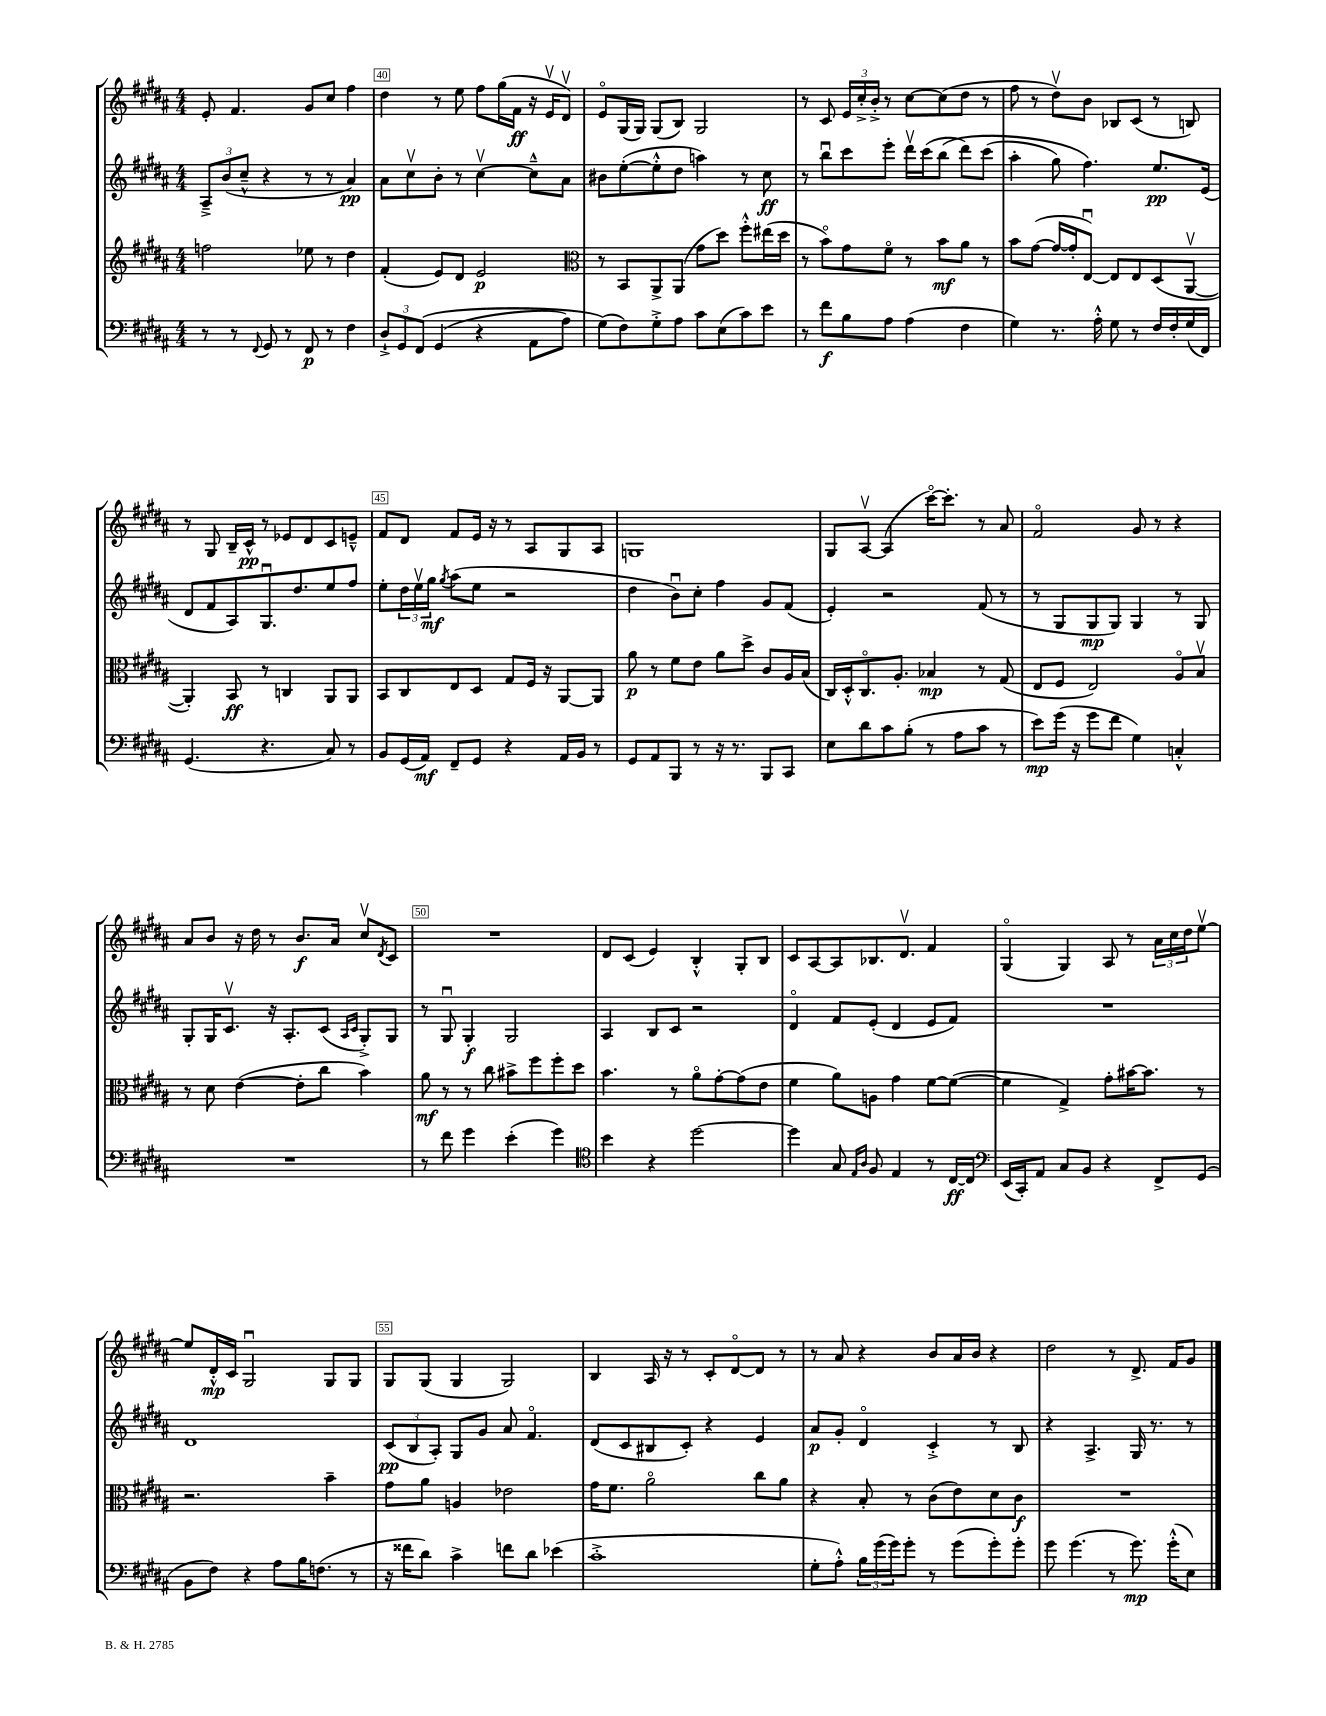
<<
\new StaffGroup <<
\new Staff = "s0" {
    \clef treble \key b \major \numericTimeSignature \time 4/4
    e'8-. fis'4. gis'8 cis''8 fis''4 |
    dis''4 r8 e''8 fis''8 gis''16( fis'16\ff r16 e'16\upbow dis'8\upbow) |
    e'8\flageolet gis16( gis16) gis8( b8) gis2 |
    r8 cis'8 \tuplet 3/2 { e'16 cis''16-.-> b'16-.-> } r8 cis''8~ cis''8( dis''8 r8 |
    fis''8 r8 dis''8\upbow) b'8 bes8 cis'8( r8 b8) |
    r8 gis8 b16-- cis'16-^\pp r8 ees'8 dis'8 cis'8 e'8---^ |
    fis'8 dis'8 fis'8 e'16 r16 r8 ais8 gis8 ais8 |
    g1 |
    gis8 ais8~\upbow ais4( cis'''16~\flageolet) cis'''8.-. r8 ais'8 |
    fis'2\flageolet gis'8 r8 r4 |
    ais'8 b'8 r16 dis''16 r8 b'8.\f ais'16 cis''8\upbow \acciaccatura { dis'8 } cis'8 |
    R1 |
    dis'8 cis'8( e'4) b4-.-^ gis8-. b8 |
    cis'8 ais8~ ais8 bes8. dis'8.\upbow fis'4 |
    gis4\flageolet( gis4) ais8 r8 \tuplet 3/2 { ais'16 cis''16 dis''16 } e''8~\upbow |
    e''8 dis'16-.-^\mp cis'16 gis2\downbow gis8 gis8 |
    gis8 gis8( gis4 gis2) |
    b4 ais16 r16 r8 cis'8-. dis'8~\flageolet dis'8 r8 |
    r8 ais'8 r4 b'8 ais'16 b'16 r4 |
    dis''2 r8 dis'8.-> fis'16 gis'8 \bar "|." |
}
\new Staff = "s1" {
    \clef treble \key b \major \numericTimeSignature \time 4/4
    \tuplet 3/2 { ais8---> b'8( cis''8---^ } r4 r8 r8 ais'4\pp) |
    ais'8 cis''8\upbow b'8-. r8 cis''4~\upbow cis''8---^ ais'8 |
    bis'8 e''8~-.( e''8-.-^ dis''8 a''4) r8 cis''8\ff |
    r8 b''8\downbow cis'''8 e'''8-. dis'''16\upbow cis'''16( b''8\( dis'''8) cis'''8( |
    ais''4-. gis''8) fis''4.\) e''8.\pp e'16( |
    dis'8 fis'8 ais8) gis8.\downbow dis''8. e''8 fis''8 |
    e''8-. \tuplet 3/2 { dis''16 e''16\upbow gis''16\mf } \acciaccatura { gis''8 } ais''8( e''8 r2 |
    dis''4 b'8\downbow) cis''8-. fis''4 gis'8 fis'8( |
    e'4-.) r2 fis'8( r8 |
    r8 gis8 gis8\mp gis8) gis4 r8 gis8 |
    gis8-. gis16 cis'8.\upbow r16 ais8.-. cis'8( \grace { ais16 cis'16 } gis8-.->) gis8 |
    r8 gis8\downbow gis4-.\f gis2 |
    ais4 b8 cis'8 r2 |
    dis'4\flageolet fis'8 e'8-.( dis'4 e'8 fis'8) |
    R1 |
    dis'1 |
    \tuplet 3/2 { cis'8\pp( b8 ais8-.) } gis8 gis'8 ais'8 fis'4.\flageolet |
    dis'8( cis'8 bis8 cis'8-.) r4 e'4 |
    ais'8\p gis'8-. dis'4\flageolet cis'4-.-> r8 b8 |
    r4 ais4.-> gis16 r8. r8 \bar "|." |
}
\new Staff = "s2" {
    \clef treble \key b \major \numericTimeSignature \time 4/4
    f''2 ees''8 r8 dis''4 |
    fis'4-.( e'8) dis'8 e'2\p |
    \clef alto r8 b,8 ais,8-> ais,8( gis'8 dis''8) fis''8-.-^ eis''16( dis''16 |
    r8 b'8\flageolet) gis'8 fis'8\flageolet r8 b'8\mf ais'8 r8 |
    b'8 gis'8~( gis'16~ gis'16-. e8~\downbow) e8 e8 dis8( ais,8~\upbow |
    ais,4-.) b,8\ff r8 c4 ais,8 ais,8 |
    b,8 cis8 e8 dis8 gis8 fis16 r16 ais,8~ ais,8 |
    ais'8\p r8 fis'8 e'8 ais'8 dis''8-> cis'8 ais16 b16( |
    cis16) dis16-.-^ cis8.\flageolet ais8.-. bes4\mp r8 gis8( |
    e8 fis8 e2) ais8\flageolet b8\upbow |
    r8 dis'8 e'4~( e'8-. cis''8 b'4) |
    ais'8\mf r8 r8 cis''8 bis'8-> fis''8 fis''8-. dis''8 |
    b'4. r8 ais'8\flageolet gis'8~-. gis'8( e'8 |
    fis'4 ais'8) a8 gis'4 fis'8~ fis'8~( |
    fis'4 gis4->) gis'8-. bis'16~ bis'8. r8 |
    r2. b'4-- |
    gis'8 ais'8 a4 ees'2 |
    gis'16 fis'8. ais'2\flageolet cis''8 ais'8 |
    r4 b8-. r8 cis'8( e'8) dis'8 cis'8\f |
    R1 \bar "|." |
}
\new Staff = "s3" {
    \clef bass \key b \major \numericTimeSignature \time 4/4
    r8 r8 \appoggiatura { fis,8 } gis,8 r8 fis,8\p r8 fis4 |
    \tuplet 3/2 { dis8-!-> gis,8 fis,8\( } gis,4( r4 ais,8 ais8) |
    gis8(\) fis8) gis8-.-> ais8 cis'8 e8( cis'8) e'8 |
    r8 fis'8\f b8 ais8 ais4( fis4 |
    gis4) r8. ais16-.-^ gis8 r8 fis16 fis16-. gis16( fis,16) |
    gis,4.( r4. cis8) r8 |
    b,8 gis,16( ais,16\mf) fis,8-- gis,8 r4 ais,16 b,16 r8 |
    gis,8 ais,8 b,,8 r8 r16 r8. b,,8 cis,8 |
    e8 dis'8 cis'8 b8-.( r8 ais8 cis'8 r8 |
    e'8\mp) gis'16( r16 gis'8 fis'8 gis4) c4-.-^ |
    R1 |
    r8 fis'8 gis'4 e'4-.( gis'4) |
    \clef tenor b'4 r4 dis''2~ |
    dis''4 gis8 \grace { e16 ais16 } fis8 e4 r8 cis16~\ff cis16 |
    \clef bass e,16( cis,16-.) ais,8 cis8 b,8 r4 fis,8-> gis,8( |
    b,8 fis8) r4 ais8 b16 f8.( r8 |
    r16 fisis'16 dis'8) cis'4-> f'8 dis'8 ees'4( |
    cis'1-.-> |
    gis8-. ais8-.-^) \tuplet 3/2 { b16 gis'16( gis'16) } gis'8-. r8 gis'8( gis'8-.) gis'8-. |
    gis'8 gis'4.( r8 gis'8.\mp) gis'16-.-^( e8) \bar "|." |
}
>>
>>
\layout { \context { \Score currentBarNumber = #39 \override BarNumber.break-visibility = ##(#f #t #t) barNumberVisibility = #(every-nth-bar-number-visible 5) \override BarNumber.stencil = #(make-stencil-boxer 0.1 0.3 ly:text-interface::print) } }
